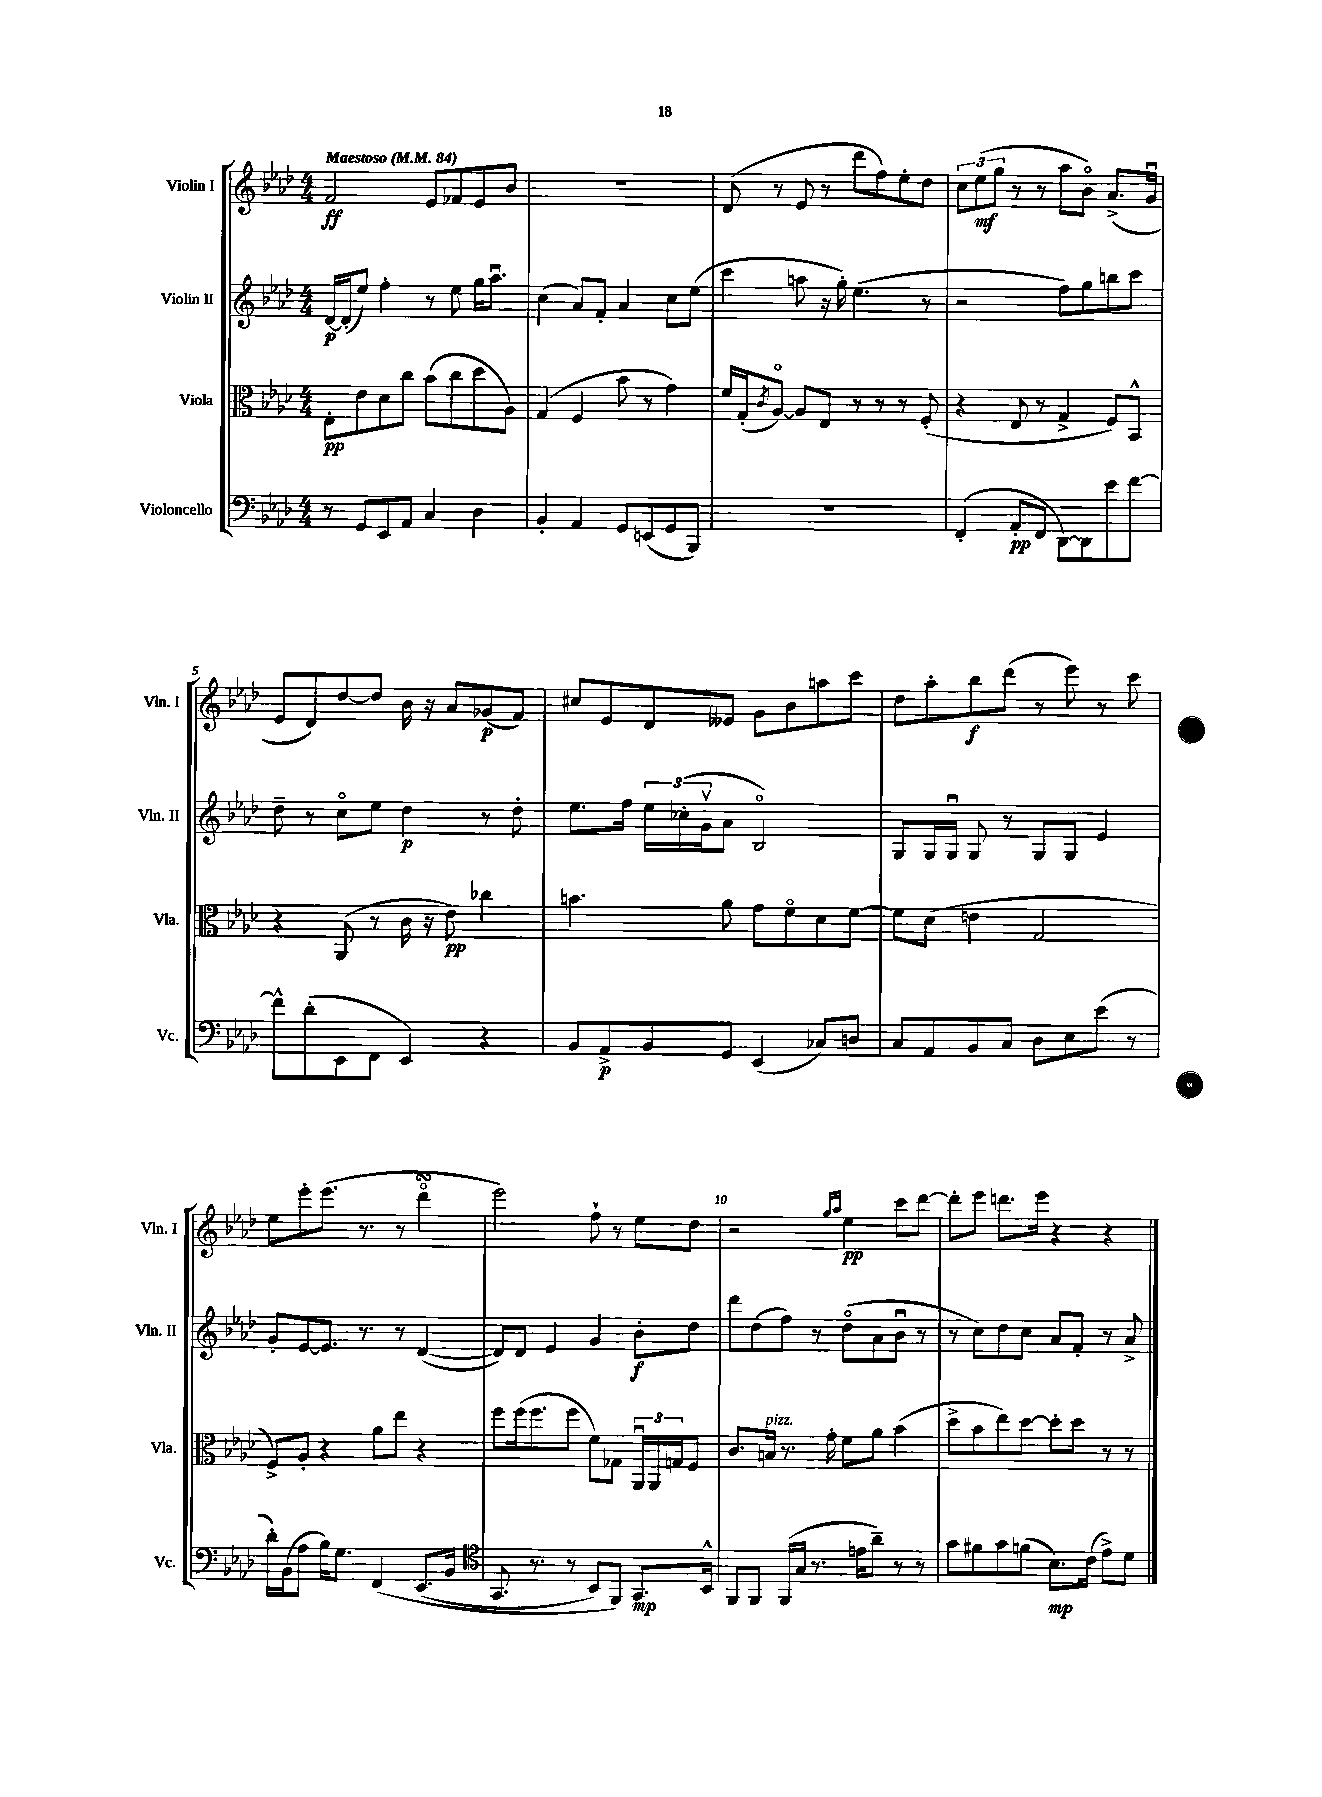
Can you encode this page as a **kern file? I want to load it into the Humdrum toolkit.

**kern	**dynam	**kern	**dynam	**kern	**dynam	**kern	**dynam
*part4	*part4	*part3	*part3	*part2	*part2	*part1	*part1
*staff4	*staff4	*staff3	*staff3	*staff2	*staff2	*staff1	*staff1
*I"Violoncello	*	*I"Viola	*	*I"Violin II	*	*I"Violin I	*
*I'Vc.	*	*I'Vla.	*	*I'Vln. II	*	*I'Vln. I	*
*clefF4	*	*clefC3	*	*clefG2	*	*clefG2	*
*k[b-e-a-d-]	*	*k[b-e-a-d-]	*	*k[b-e-a-d-]	*	*k[b-e-a-d-]	*
*M4/4	*	*M4/4	*	*M4/4	*	*M4/4	*
*MM84	*	*MM84	*	*MM84	*	*MM84	*
=1	=1	=1	=1	=1	=1	=1	=1
!	!	!	!	!	!	!LO:TX:a:B:t=Maestoso	!
8r	.	8E-'\L	pp	[16d-/LL	p	2f/	ff
.	.	.	.	(16d-'/J]	.	.	.
8GG/L	.	8e-\	.	8ee-/J)	.	.	.
8EE-/	.	8d-\	.	4ff'\	.	.	.
8AA-/J	.	8cc\J	.	.	.	.	.
4C/	.	(8b-\L	.	8r	.	8e-/L	.
.	.	8cc\	.	8ee-\	.	8f-X/	.
4D-\	.	8dd-\	.	16gg\KL	.	8e-/	.
.	.	.	.	8.aa-u\J	.	.	.
.	.	8A-\J)	.	.	.	8b-/J	.
=2	=2	=2	=2	=2	=2	=2	=2
4BB-'/	.	(4G/	.	(4cc\	.	1r	.
4AA-/	.	4F/	.	8a-/L)	.	.	.
.	.	.	.	8f'/J	.	.	.
8GG/L	.	8b-\	.	4a-/	.	.	.
(8EEn/	.	8r	.	.	.	.	.
8GG/	.	4g\)	.	8cc\L	.	.	.
8BBB-/J)	.	.	.	(8ee-\J	.	.	.
=3	=3	=3	=3	=3	=3	=3	=3
1r	.	16f/LL	.	4ccc\	.	(8d-/	.
.	.	(16G'/J	.	.	.	.	.
.	.	8qc/	.	.	.	.	.
.	.	[8A-/J)	.	.	.	8r	.
.	.	8A-/L]	.	8aan\	.	8e-/	.
.	.	8E-/J	.	16r	.	8r	.
.	.	.	.	16gg'\)	.	.	.
.	.	8r	.	(4.ee-\	.	8ddd-\L	.
.	.	8r	.	.	.	8ff\)	.
.	.	8r	.	.	.	8ee-'\	.
.	.	(8F'/	.	8r	.	8dd-\J	.
=4	=4	=4	=4	=4	=4	=4	=4
(4FF'/	.	4r	.	2r	.	12cc\L	.
.	.	.	.	.	.	(12ee-\	mf
.	.	.	.	.	.	12gg\J	.
8AA-'/L	pp	8E-/	.	.	.	8r	.
8FF/J	.	8r	.	.	.	8r	.
[8DD-\L)	.	4G^/	.	8ff\L)	.	8aa-\L	.
8DD-\]	.	.	.	8gg\	.	8b-\J)	.
8e-\	.	8F/L)	.	8bbn\	.	(8.a-^/L	.
[8f\J	.	8BB-^^/J	.	8ccc\J	.	.	.
.	.	.	.	.	.	16gu/Jk	.
!!LO:LB:g=z
=5	=5	=5	=5	=5	=5	=5	=5
8f^^\L]	.	4r	.	8dd-~\	.	8e-/L	.
(8d-'\	.	.	.	8r	.	8d-/)	.
8EE-\	.	(8AA-/	.	8cc\L	.	[8dd-/	.
8FF\J	.	8r	.	8ee-\J	.	8dd-/J]	.
4EE-/)	.	16c\	.	4dd-\	p	16b-\	.
.	.	16r	.	.	.	16r	.
.	.	8e-\)	pp	.	.	8a-/L	.
4r	.	4cc-X\	.	8r	.	(8g-X/	p
.	.	.	.	8dd-'\	.	8f/J)	.
=6	=6	=6	=6	=6	=6	=6	=6
8BB-/L	.	4.bn\	.	8.ee-\L	.	8cc#X/L	.
8AA-^/	p	.	.	.	.	8e-/	.
.	.	.	.	16ff\Jk	.	.	.
8BB-/	.	.	.	24ee-\LL	.	8d-/	.
.	.	.	.	(24cc-X'\	.	.	.
.	.	.	.	24gv\J	.	.	.
8GG/J	.	8a-\	.	8a-\J	.	8e--X/J	.
(4EE-/	.	8g\L	.	2B-/)	.	8g\L	.
.	.	8f\	.	.	.	8b-\	.
8C-X/L)	.	8d-\	.	.	.	8aan\	.
8Dn/J	.	[8f\J	.	.	.	8ccc\J	.
=7	=7	=7	=7	=7	=7	=7	=7
8C/L	.	8f\L]	.	8G/L	.	8dd-\L	.
8AA-/	.	(8d-\J	.	16G/L	.	8aa-'\	.
.	.	.	.	16Gu/JJ	.	.	.
8BB-/	.	4en\	.	8G/	.	8bb-\	f
8C/J	.	.	.	8r	.	(8ddd-\J	.
8D-\L	.	2G/	.	8G/L	.	8r	.
8E-\	.	.	.	8G/J	.	8eee-\)	.
(8e-\J	.	.	.	4e-/	.	8r	.
8r	.	.	.	.	.	8ccc\	.
!!LO:LB:g=z
=8	=8	=8	=8	=8	=8	=8	=8
16d-'\LL)	.	8F^/L)	.	8g'/L	.	8ee-\L	.
(16BB-\J	.	.	.	.	.	.	.
8A-\J	.	8A-'/J	.	[8e-/	.	8eee-'\	.
16B-\KL)	.	4r	.	8.e-/J]	.	(8.eee-\J	.
8.G\J	.	.	.	.	.	.	.
.	.	.	.	8.r	.	8.r	.
(4FF/	.	8a-\L	.	.	.	.	.
.	.	8ee-\J	.	8r	.	8r	.
(8.EE-/L	.	4r	.	([4d-/	.	4ddd-sSSs\	.
16BB-/Jk	.	.	.	.	.	.	.
=9	=9	=9	=9	=9	=9	=9	=9
*clefC4	*	*	*	*	*	*	*
8.GG/	.	8ff\L	.	8d-/L])	.	2eee-\)	.
.	.	(16ff\k	.	8d-/J	.	.	.
8.r	.	8.ff\	.	.	.	.	.
.	.	.	.	4e-/	.	.	.
8r	.	8ff\J	.	.	.	.	.
8BB-/L)	.	8f\L)	.	4g/	.	8ff`\	.
8FF/J)	.	8G-X\J	.	.	.	8r	.
8.GG/L	mp	24AA-u/LL	.	8b-'\L	f	8ee-\L	.
.	.	24AA-/	.	.	.	.	.
.	.	24Gn/J	.	.	.	.	.
.	.	8F/J	.	8dd-\J	.	8dd-\J	.
16BB-^^/Jk	.	.	.	.	.	.	.
=10	=10	=10	=10	=10	=10	=10	=10
8FF/L	.	8.c/L	.	8ddd-\L	.	2r	.
8FF/J	.	.	.	(8dd-\	.	.	.
!	!	!LO:TX:a:i:t=pizz.	!	!	!	!	!
.	.	16Bn/Jk	.	.	.	.	.
(16FF/LL	.	8.r	.	8ff\J)	.	.	.
16G/JJ	.	.	.	.	.	.	.
8.r	.	.	.	8r	.	.	.
.	.	16g'\	.	.	.	.	.
.	.	.	.	.	.	16qqgg/LL	.
.	.	.	.	.	.	16qqaa-/JJ	.
.	.	8f\L	.	(8dd-\L	.	4ee-\	pp
16en\KL	.	.	.	.	.	.	.
8a-~\J)	.	8a-\J	.	8a-\	.	.	.
8r	.	(4b-\	.	8b-u\J	.	8ccc\L	.
8r	.	.	.	8r	.	[8ddd-\J	.
=11	=11	=11	=11	=11	=11	=11	=11
8g\L	.	8dd-^\L	.	8r	.	8ddd-'\L]	.
8f#X\	.	8b-\	.	8cc\L)	.	8eee-\J	.
8g\	.	8ee-\)	.	8dd-\	.	8.dddn\L	.
(8fn\J	.	[8dd-\J	.	8cc\J	.	.	.
.	.	.	.	.	.	16eee-\Jk	.
8.B-\L)	mp	8dd-'\L]	.	8a-/L	.	4r	.
.	.	8dd-\J	.	8f'/J	.	.	.
(16c\Jk	.	.	.	.	.	.	.
8e-^\L)	.	8r	.	8r	.	4r	.
8d-\J	.	8r	.	8a-^/	.	.	.
==	==	==	==	==	==	==	==
*-	*-	*-	*-	*-	*-	*-	*-
